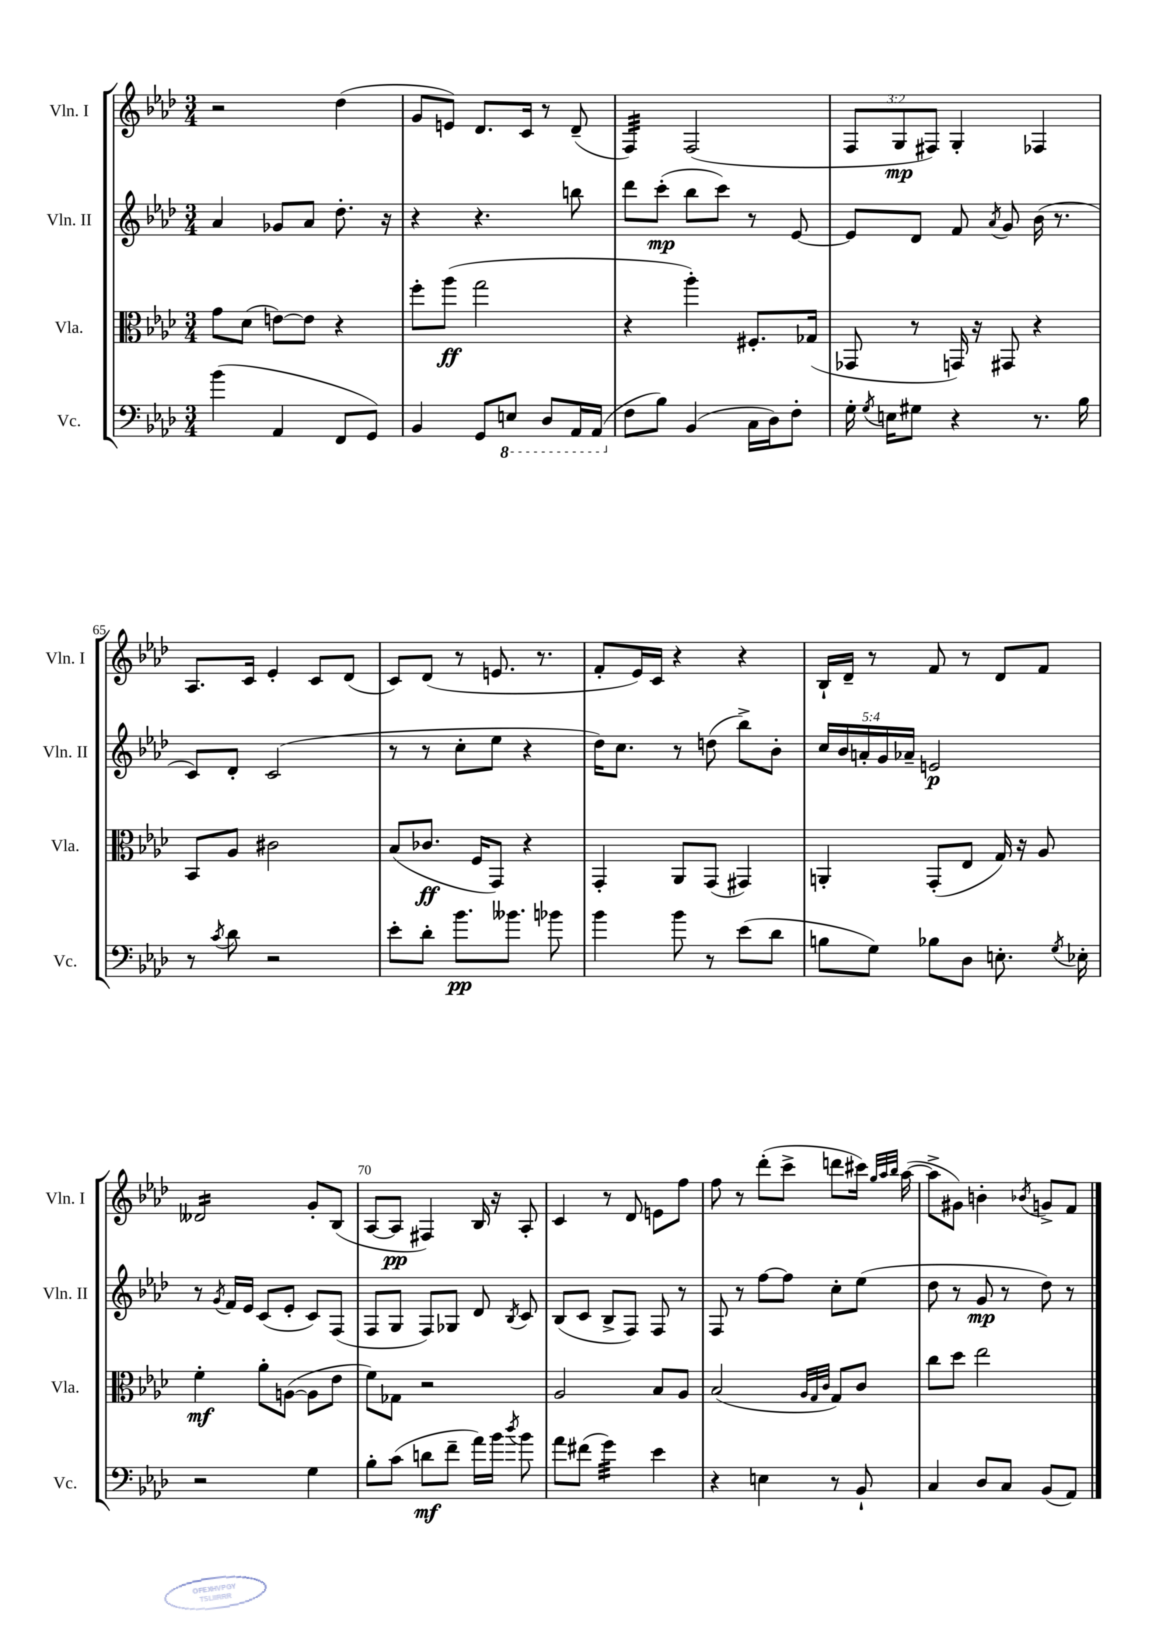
<<
\new StaffGroup <<
\new Staff = "s0" \with { instrumentName = "Vln. I" shortInstrumentName = "Vln. I" } {
    \clef treble \key aes \major \numericTimeSignature \time 3/4 \override Staff.TupletNumber.text = #tuplet-number::calc-fraction-text
    \autoBeamOff r2 des''4( |
    g'8[ e'8]) des'8.[ c'16] r8 des'8--( |
    f4:32) f2( |
    \tuplet 3/2 { f8[ g8\mp fis8]) } g4-. fes4 |
    aes8.[ c'16] ees'4-. c'8[ des'8]( |
    c'8[) des'8]( r8 e'8. r8. |
    f'8[-. ees'16) c'16] r4 r4 |
    bes16[-! des'16]-- r8 f'8 r8 des'8[ f'8] |
    deses'2:16 g'8[-. bes8]( |
    aes8[~ aes8]\pp fis4) bes16 r16 aes8-. |
    c'4 r8 des'8 e'8[ f''8] |
    f''8 r8 des'''8[-.( c'''8]-> d'''8[ cis'''16]) \grace { g''32[ aes''32 bes''32] } aes''16~( |
    aes''8[-> gis'8]) b'4-. \acciaccatura { bes'8 } g'8[-> f'8] \bar "|." |
}
\new Staff = "s1" \with { instrumentName = "Vln. II" shortInstrumentName = "Vln. II" } {
    \clef treble \key aes \major \numericTimeSignature \time 3/4 \override Staff.TupletNumber.text = #tuplet-number::calc-fraction-text
    \autoBeamOff aes'4 ges'8[ aes'8] des''8.-. r16 |
    r4 r4. b''8 |
    des'''8[ c'''8]-.\mp( bes''8[ c'''8]) r8 ees'8~ |
    ees'8[ des'8] f'8 \acciaccatura { aes'8 } g'8 bes'16( r8. |
    c'8[) des'8]-. c'2( |
    r8 r8 c''8[-. ees''8] r4 |
    des''16[) c''8.] r8 d''8( bes''8[->) bes'8]-. |
    \tuplet 5/4 { c''16[ bes'16 a'16-. g'16 aes'16]-- } e'2\p |
    r8 \acciaccatura { g'8 } f'16[ ees'16] c'8[( ees'8]-. c'8[) f8]( |
    f8[ g8] f8[) ges8] des'8 \acciaccatura { bes8 } c'8 |
    bes8[( c'8] bes8[-> f8]) f8 r8 |
    f8 r8 f''8[~ f''8] c''8[-. ees''8]( |
    des''8 r8 g'8\mp r8 des''8) r8 \bar "|." |
}
\new Staff = "s2" \with { instrumentName = "Vla." shortInstrumentName = "Vla." } {
    \clef alto \key aes \major \numericTimeSignature \time 3/4
    \autoBeamOff g'8[ des'8]( e'8[~) e'8] r4 |
    f''8[-. aes''8]\ff( g''2 |
    r4 aes''4-.) fis8.[-. ges16]( |
    ges,8 r8 g,16) r16 gis,8 r4 |
    bes,8[ aes8] cis'2 |
    bes8[( ces'8.]\ff f16[ g,8]) r4 |
    g,4-. aes,8[ g,8]( gis,4) |
    a,4-. g,8[-.( ees8] g16) r16 aes8 |
    f'4-.\mf aes'8[-. a8]~( a8[ ees'8] |
    f'8[) ges8] r2 |
    aes2 bes8[ aes8] |
    bes2( \grace { aes32[ g32 c'32] } g8[) c'8] |
    c''8[ des''8] ees''2 \bar "|." |
}
\new Staff = "s3" \with { instrumentName = "Vc." shortInstrumentName = "Vc." } {
    \clef bass \key aes \major \numericTimeSignature \time 3/4
    \autoBeamOff bes'4( aes,4 f,8[ g,8]) |
    bes,4 g,8[ \ottava #-1 e,8] des,8[ aes,,16 aes,,16]( \ottava #0 |
    f8[ bes8]) bes,4( c16[ des16) f8]-. |
    g16-. \acciaccatura { g8 } e16[ gis8] r4 r8. bes16 |
    r8 \acciaccatura { c'8 } des'8 r2 |
    ees'8[-. des'8]-. bes'8.[\pp beses'8.] bes'8 |
    bes'4 bes'8 r8 ees'8[( des'8] |
    b8[ g8]) bes8[ des8] e8.-. \acciaccatura { g8 } ees16-. |
    r2 g4 |
    bes8[-. c'8]( d'8[\mf f'8]-- aes'16[) bes'16] \acciaccatura { des''8 } bes'8 |
    aes'8[ fis'8]( g'4:32) ees'4 |
    r4 e4 r8 bes,8-! |
    c4 des8[ c8] bes,8[( aes,8]) \bar "|." |
}
>>
>>
\layout { \context { \Score currentBarNumber = #61 \override BarNumber.break-visibility = ##(#f #t #t) barNumberVisibility = #(every-nth-bar-number-visible 5) } }
